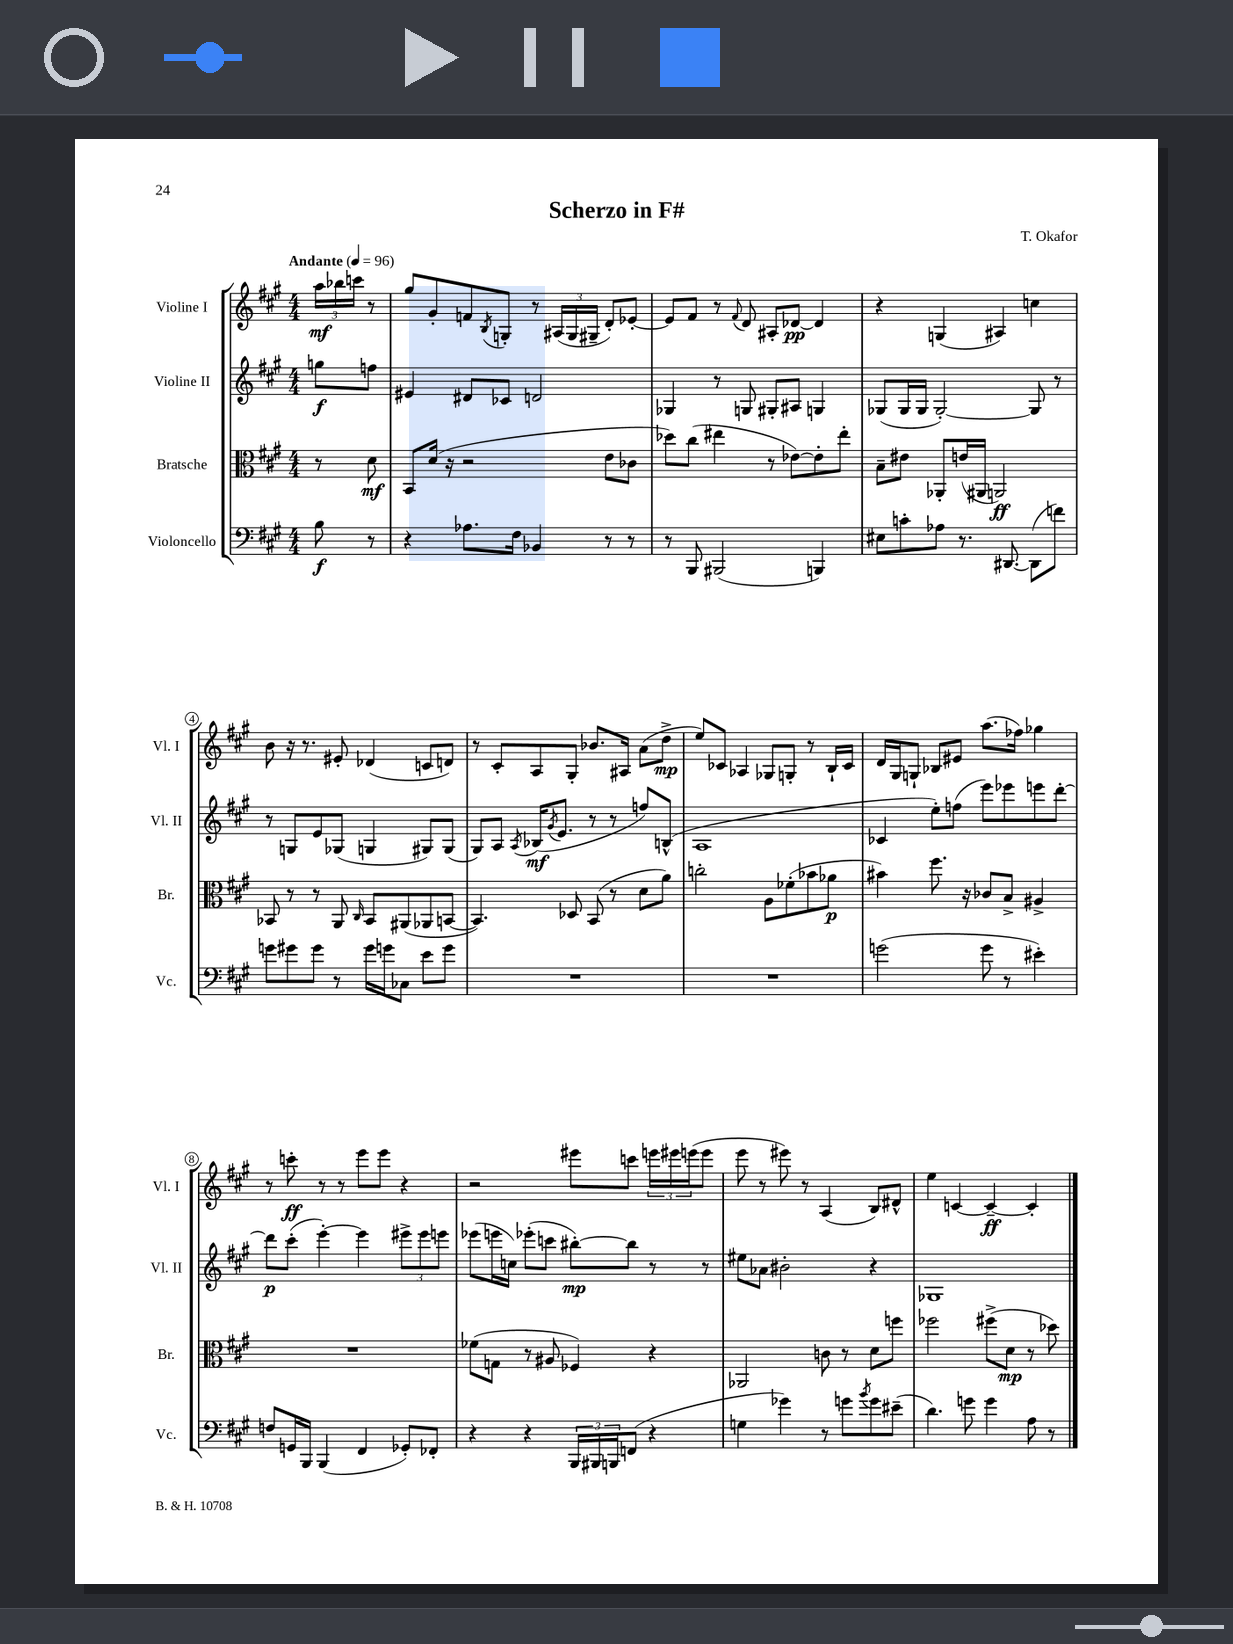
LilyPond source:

\header { title = "Scherzo in F#" composer = "T. Okafor" }
<<
\new StaffGroup <<
\new Staff = "s0" \with { instrumentName = "Violine I" shortInstrumentName = "Vl. I" } {
    \clef treble \key a \major \numericTimeSignature \time 4/4 \partial 4 \tempo "Andante" 4 = 96
    \tuplet 3/2 { a''16\mf bes''16 c'''16 } r8 |
    gis''8 gis'8-. f'8 \acciaccatura { b8 } g8-. r8 \tuplet 3/2 { ais16( g16 gis16-- } d'8-.) ees'8~-. |
    ees'8 fis'8 r8 \appoggiatura { fis'8 } d'8 ais8-. des'8~\pp des'4 |
    r4 g4( ais4) c''4 |
    b'8 r16 r8. eis'8-. des'4( c'8 d'8) |
    r8 cis'8-. a8 gis8-. bes'8. ais16 a'8( d''8->\mp |
    e''8) ces'8 aes4 ges8 g8-. r8 b16-! ces'16 |
    d'16 gis16 g8-! bes8 eis'8 a''8.( fes''16) ges''4 |
    r8 c'''8-.\ff r8 r8 e'''8 e'''8 r4 |
    r2 eis'''8 c'''8 \tuplet 3/2 { e'''16 eis'''16 e'''16( } e'''8 |
    e'''8 r8 eis'''8) r8 a4( b8) dis'8-^ |
    e''4 c'4~ c'4~--\ff c'4-. \bar "|." |
}
\new Staff = "s1" \with { instrumentName = "Violine II" shortInstrumentName = "Vl. II" } {
    \clef treble \key a \major \numericTimeSignature \time 4/4 \partial 4
    g''8\f f''8 |
    eis'4 dis'8 ces'8 d'2 |
    ges4 r8 g8 gis8-. ais8 g4 |
    ges8( ges16 ges16 ges2~-.) ges8 r8 |
    r8 g8 e'8 ges8( g4 gis8) gis8( |
    gis8) a8 \acciaccatura { a8 } bes16\mf( \acciaccatura { gis'8 } e'8. r8 r8 f''8) b8-^( |
    a1 |
    ces'4 e''8-.) f''8( e'''8) ees'''8 e'''8 d'''8~-. |
    d'''8\p cis'''8-.( e'''4~-.) e'''4 \tuplet 3/2 { eis'''8-> eis'''8 e'''8 } |
    ees'''8( e'''16 c''16) ees'''8-.( c'''8 bis''8~-.\mp) bis''8 r8 r8 |
    eis''8 aes'8 bis'2-. r4 |
    ges1 \bar "|." |
}
\new Staff = "s2" \with { instrumentName = "Bratsche" shortInstrumentName = "Br." } {
    \clef alto \key a \major \numericTimeSignature \time 4/4 \partial 4
    r8 d'8\mf |
    b,8 d'16( r16 r2 e'8 ces'8 |
    des''8) cis''8( eis''4 r8 ees'8~) ees'8-. eis''8-. |
    b8-- eis'8 aes,8-. e'16( ais,16 a,2\ff) |
    bes,8 r8 r8 a,8 \grace { cis16 } bes,8 ais,8( aes,8 b,8~ |
    b,4.) des8 b,8( r8 d'8 a'8) |
    c''2-. a8 fes'8-.( bes'8 aes'8\p |
    bis'4) fis''8. r16 ces'8 b8-> ais4-> |
    R1 |
    fes'8( g8 r8 ais8 fes4) r4 |
    aes,2 c'8 r8 d'8 f''8 |
    fes''2 fis''8->( d'8\mp r8 des''8) \bar "|." |
}
\new Staff = "s3" \with { instrumentName = "Violoncello" shortInstrumentName = "Vc." } {
    \clef bass \key a \major \numericTimeSignature \time 4/4 \partial 4
    b8\f r8 |
    r4 aes8. fis16 bes,4 r8 r8 |
    r8 b,,8 bis,,2( b,,4) |
    eis8 c'8-. aes8 r8. dis,8.~ dis,8( f'8) |
    g'8 gis'8 gis'8 r8 gis'16 g'16 ces8 e'8 g'8 |
    R1 |
    R1 |
    g'2( g'8 r8 eis'4-.) |
    f8 g,16 b,,16 b,,4( fis,4 ges,8-.) fes,8-. |
    r4 r4 \tuplet 3/2 { b,,16 bis,,16 b,,16 } f,8( r4 |
    g4 ges'4) r8 g'8 \acciaccatura { b'8 } g'8 eis'8--( |
    d'4.) g'8 g'4 a8 r8 \bar "|." |
}
>>
>>
\layout { \context { \Score \override BarNumber.stencil = #(make-stencil-circler 0.1 0.3 ly:text-interface::print) } }
